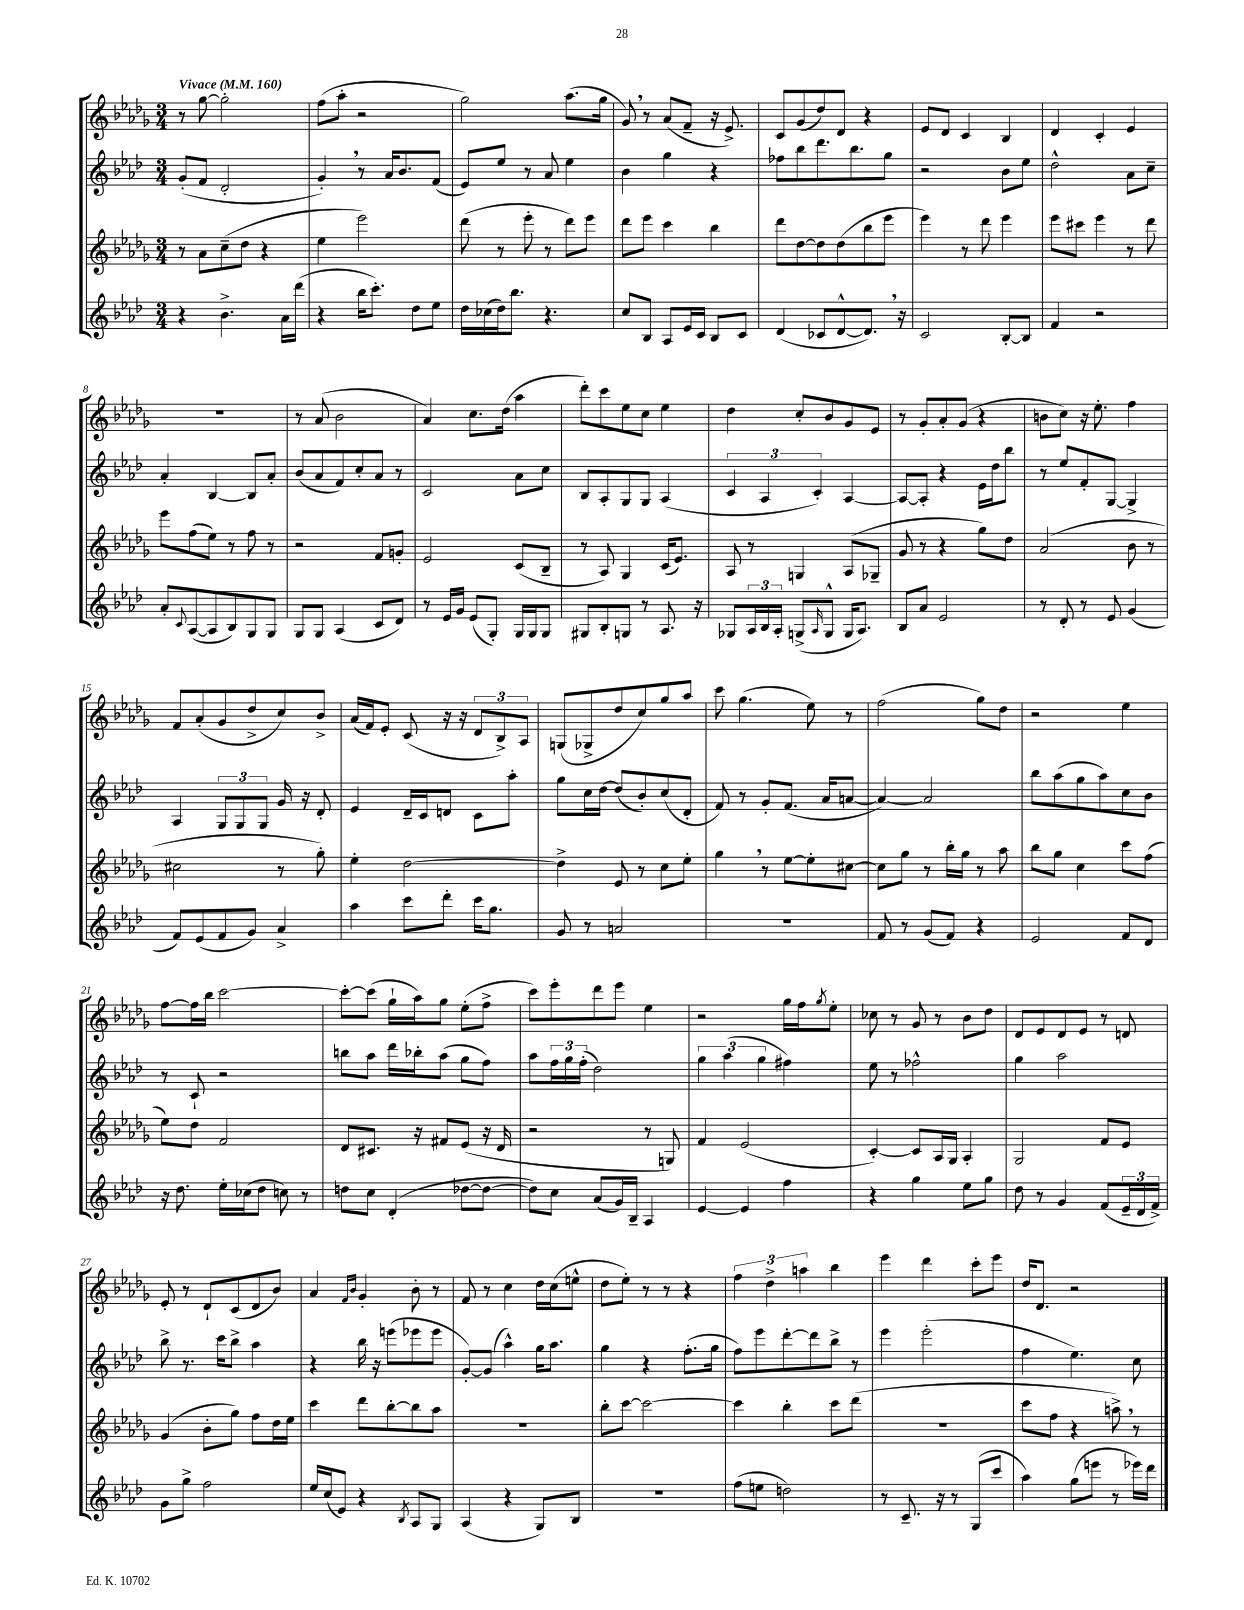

**kern	**kern	**kern	**kern
*staff4	*staff3	*staff2	*staff1
*clefG2	*clefG2	*clefG2	*clefG2
*k[b-e-a-d-]	*k[b-e-a-d-g-]	*k[b-e-a-d-]	*k[b-e-a-d-g-]
*M3/4	*M3/4	*M3/4	*M3/4
*MM160	*MM160	*MM160	*MM160
4r	8r	(8g'	8r
.	8a-	8f	[8gg-
4.b-^	(8cc~	2d-'	2gg-']
.	8dd-	.	.
.	4r	.	.
16a-	.	.	.
(16ddd-	.	.	.
=	=	=	=
4r	4ee-	4g')	(8ff
.	.	.	8aa-'
16bb-	2eee-)	8r	2r
8.ccc')	.	.	.
.	.	16a-	.
.	.	8.b-	.
8dd-	.	.	.
8ee-	.	(8f	.
=	=	=	=
16dd-	(8ddd-	8e-)	2gg-)
(16cc-	.	.	.
16dd-)	8r	8ee-	.
8.bb-	.	.	.
.	8eee-'	8r	.
4.r	8r	8a-	.
.	8ddd-)	4ee-	(8.aa-
.	8eee-	.	.
.	.	.	16gg-
=	=	=	=
8cc	8ddd-	4b-	8g-)
8B-	8eee-	.	8r
8A-	4ccc	4gg	(8a-
16e-	.	.	8f~
16c	.	.	.
8B-	4bb-	4r	16r
.	.	.	8.e-^)
8c	.	.	.
=	=	=	=
(4d-	8ddd-	8ff-	8c
.	[8dd-	8bb-	(8g-
8c-	8dd-]	8.ddd-	8dd-)
[8d-^^	(8dd-	.	8d-
.	.	8.bb-	.
8.d-])	8bb-	.	4r
.	8eee-	8gg	.
16r	.	.	.
=	=	=	=
2c	4eee-)	2r	8e-
.	.	.	8d-
.	8r	.	4c
.	8ddd-	.	.
[8B-'	4eee-	8b-	4B-
8B-]	.	8ee-	.
=	=	=	=
4f	8eee-	2dd-^^	4d-
.	8ccc#	.	.
2r	4eee-	.	4c'
.	8r	8a-	4e-
.	8ddd-	8cc~	.
=	=	=	=
8a-'	8eee-	4a-'	2.r
8qqc	.	.	.
([8A-	(8ff	.	.
8A-]	8ee-)	[4B-	.
8B-)	8r	.	.
8G	8ff	8B-]	.
8G	8r	8a-'	.
=	=	=	=
8G	2r	(8b-	8r
8G	.	8a-	(8a-
(4A-	.	8f)	2b-
.	.	8cc'	.
8c	8f	8a-	.
8d-)	8g'	8r	.
=	=	=	=
8r	2e-	2c	4a-)
16e-	.	.	.
16g	.	.	.
(8e-	.	.	8.cc
8G')	.	.	.
.	.	.	(16dd-
16G	(8c	8a-	4aa-
16G	.	.	.
8G	8B-~	8cc	.
=	=	=	=
8G#	8r	8B-	8ddd-')
8B-'	8A-)	8A-'	8ccc
8G	4G-	8G	8ee-
8r	.	8G	8cc
8.A-	(16c	(4A-	4ee-
.	8.e-)	.	.
16r	.	.	.
=	=	=	=
8G-	8A-	6c	4dd-
24A-	8r	.	.
24B-	.	6A-	.
24A-'	.	.	.
(8G^	4G	.	8cc'
.	.	6c')	.
16qqA-	.	.	.
8G^^	.	.	8b-
16G	(8A-	[4A-	8g-
8.A-)	.	.	.
.	8G-~	.	8e-
=	=	=	=
8B-	8g-	8A-_	8r
8a-	8r	8A-']	8g-'
2e-	4r	4r	8a-'
.	.	.	(8g-
.	8gg-)	16e-	4r
.	.	16dd-	.
.	8dd-	8bb-	.
=	=	=	=
8r	(2a-	8r	8b
8d-'	.	8ee-	8cc)
8r	.	8f'	16r
.	.	.	8.ee-'
8e-	.	[8G	.
(4g	8b-	4G^]	4ff
.	8r	.	.
=	=	=	=
8f)	2cc#	4A-	8f
(8e-	.	.	(8a-'
8f	.	12G	8g-
.	.	12G	.
8g)	.	.	8dd-^
.	.	12G	.
4a-^	8r	16g	8cc)
.	.	16r	.
.	8gg-')	8d-'	8b-^
=	=	=	=
4aa-	4ee-'	4e-	(16a-
.	.	.	16f)
.	.	.	8e-'
8ccc	[2dd-	16d-~	(8c
.	.	16c	.
8ddd-'	.	8d	16r
.	.	.	16r
16ccc	.	8c	12d-
8.gg	.	.	.
.	.	.	12B-^)
.	.	8aa-'	.
.	.	.	12A-
=	=	=	=
8g	4dd-^]	8gg	(8G
8r	.	16cc	8G-^
.	.	[16dd-	.
2a	8e-	(8dd-]	8dd-
.	8r	8b-')	8cc)
.	8cc	(8cc	8gg-
.	8ee-'	8d-'	8aa-
=	=	=	=
2.r	4gg-	8f)	8ccc
.	.	8r	(4.gg-
.	8r	8g'	.
.	[8ee-	(8.f	.
.	8ee-']	.	8ee-)
.	.	16a-	.
.	[8cc#	[8a	8r
=	=	=	=
8f	8cc#]	4a_)	(2ff
8r	8gg-	.	.
(8g	8r	2a]	.
8f)	16bb-'	.	.
.	16gg-	.	.
4r	8r	.	8gg-)
.	8aa-	.	8dd-
=	=	=	=
2e-	8bb-	8bb-	2r
.	8gg-	(8aa-	.
.	4cc	8gg	.
.	.	8aa-)	.
8f	8ccc	8cc	4ee-
8d-	(8ff	8b-	.
=	=	=	=
16r	8ee-)	8r	[8ff
8.dd-	.	.	.
.	8dd-	8c`	16ff]
.	.	.	16bb-
16ee-'	2f	2r	[2ccc
(16cc-	.	.	.
8dd-	.	.	.
8cc)	.	.	.
8r	.	.	.
=	=	=	=
8dd	8d-	8bb	8ccc'_
8cc	8.c#	8aa-	(8ccc]
(4d-'	.	16ddd-	16gg-`
.	16r	16bb-'	16aa-)
.	8f#	(8aa-	8gg-
[8dd-	(8e-	8gg	(8ee-'
8dd-_	16r	8ff)	8ff^
.	16d-	.	.
=	=	=	=
8dd-])	2r	8aa-	8ccc)
8cc	.	24ff	8eee-'
.	.	24gg	.
.	.	(24ff'	.
(8a-	.	2dd-)	8ddd-
16g)	.	.	8eee-
16B-~	.	.	.
4A-	8r	.	4ee-
.	8G)	.	.
=	=	=	=
[4e-	4f	6gg	2r
.	.	(6aa-	.
4e-]	(2e-	.	.
.	.	6gg	.
4ff	.	4ff#)	16gg-
.	.	.	16ff
.	.	.	8qgg-
.	.	.	8ee-'
=	=	=	=
4r	[4c')	8ee-	8cc-
.	.	8r	8r
4gg	8c]	2ff-^^	8g-
.	16A-	.	8r
.	16G-	.	.
8ee-	4A-'	.	8b-
8gg	.	.	8dd-
=	=	=	=
8dd-	2G-	4gg	8d-
8r	.	.	8e-
4g	.	2aa-	8d-
.	.	.	8e-
(8f	8f	.	8r
24e-~	8e-	.	8d
24d-	.	.	.
24f^)	.	.	.
=	=	=	=
8g	(4g-	8bb-^	8e-'
8gg^	.	8.r	8r
2ff	8b-'	.	8d-`
.	.	16ccc	.
.	8gg-)	8bb-^	(8c
.	8ff	4aa-	8d-
.	16dd-	.	8b-)
.	16ee-	.	.
=	=	=	=
16ee-	4ccc	4r	4a-
(16cc	.	.	.
8e-)	.	.	.
.	.	.	16qqf
.	.	.	16qqb-
4r	8ddd-	16bb-	4g-'
.	.	16r	.
.	[8bb-'	(8eee	.
8qB-	.	.	.
8A-	8bb-]	8eee-	8b-'
8G	8aa-	8eee-	8r
=	=	=	=
(4A-	2.r	[8g')	8f
.	.	(8g]	8r
4r	.	4aa-^^)	4cc
8G)	.	16gg	16dd-
.	.	8.aa-	(16cc
8B-	.	.	8ee^^
=	=	=	=
2.r	8bb-'	4gg	8dd-
.	[8ccc	.	8ee-')
.	2ccc_	4r	8r
.	.	.	8r
.	.	(8.ff'	4r
.	.	16gg	.
=	=	=	=
(8ff	4ccc]	8ff)	6ff
8ee	.	8eee-	.
.	.	.	6dd-^
2dd)	4bb-'	[8ddd-'	.
.	.	.	6aa
.	.	8ddd-]	.
.	8ccc	8bb-^	4bb-
.	(8ddd-	8r	.
=	=	=	=
8r	2.r	4eee-	4eee-
8.c~	.	.	.
.	.	(2eee-'	4ddd-
16r	.	.	.
8r	.	.	.
(8G	.	.	8ccc'
8ccc	.	.	8eee-
=	=	=	=
4aa-)	8ccc	4ff	16dd-
.	.	.	8.d-
.	8ff	.	.
(8gg	4r	4.ee-)	2r
8eee	.	.	.
8r	8aa^)	.	.
16eee-)	8r	8cc	.
16ddd-	.	.	.
==	==	==	==
*-	*-	*-	*-
